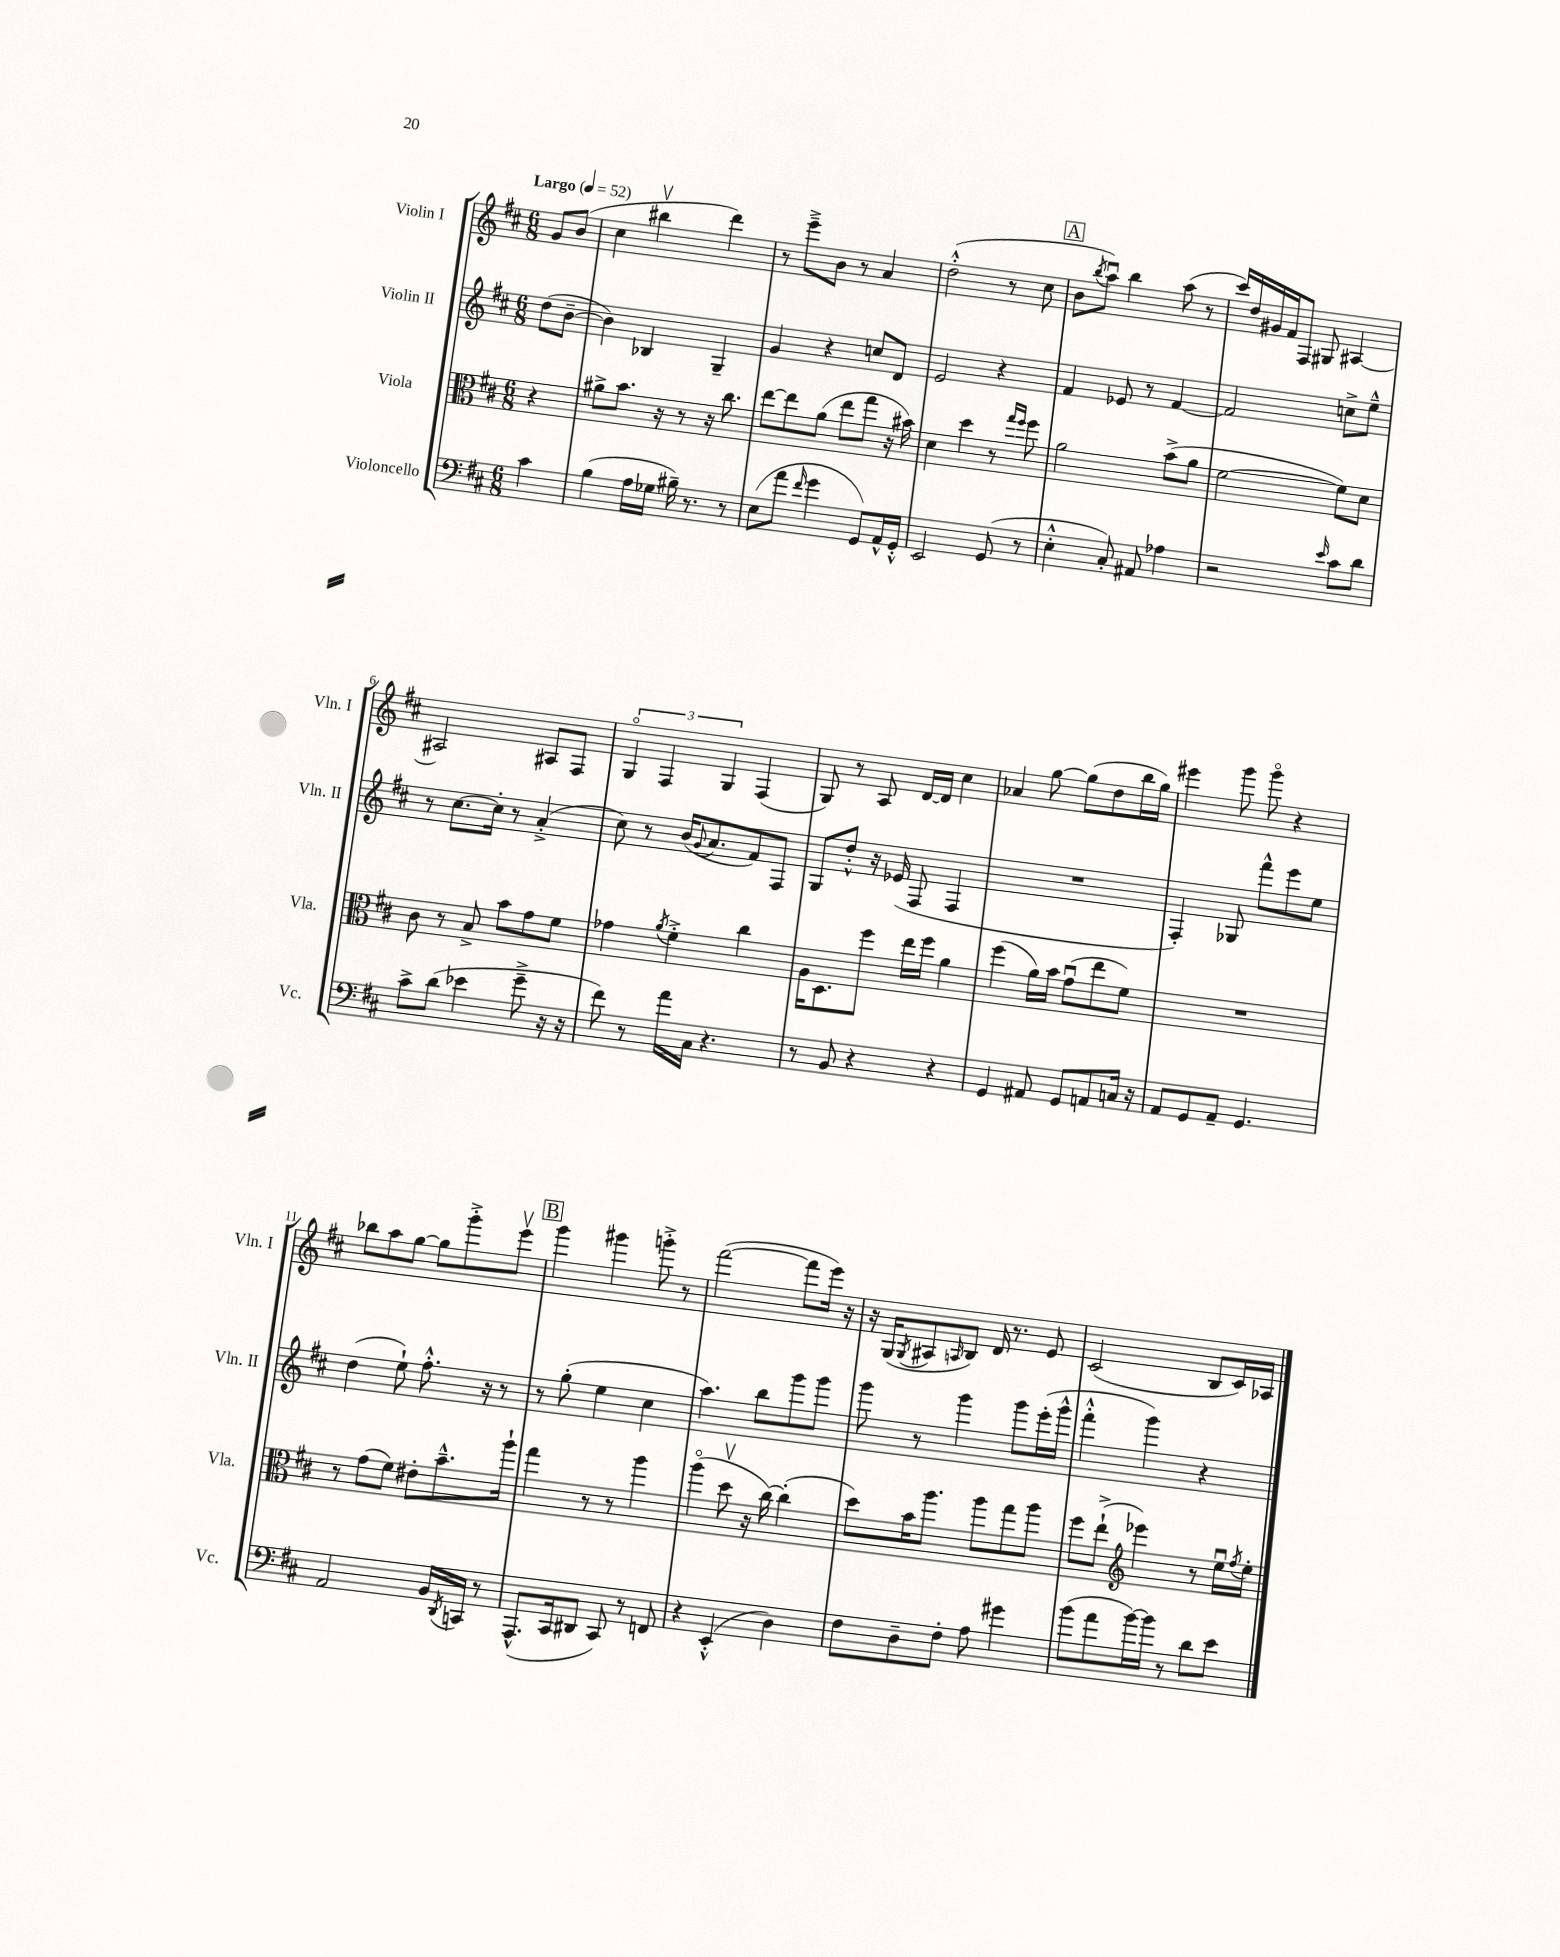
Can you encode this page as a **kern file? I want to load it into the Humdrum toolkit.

**kern	**kern	**kern	**kern
*part4	*part3	*part2	*part1
*staff4	*staff3	*staff2	*staff1
*I"Violoncello	*I"Viola	*I"Violin II	*I"Violin I
*I'Vc.	*I'Vla.	*I'Vln. II	*I'Vln. I
*clefF4	*clefC3	*clefG2	*clefG2
*k[f#c#]	*k[f#c#]	*k[f#c#]	*k[f#c#]
*M6/8	*M6/8	*M6/8	*M6/8
*MM52	*MM52	*MM52	*MM52
=	=	=	=
!	!	!	!LO:TX:a:B:t=Largo
4c#\	4r	(8dd\L	8g/L
.	.	[8b~\J	(8b/J
=1	=1	=1	=1
(4B\	8a#X^\L	4b\])	4cc#\
.	8.b\J	.	.
16A\LL	.	4B-X/	4bb#Xv\
16G-X\JJ	16r	.	.
16B#X~\)	8r	.	.
8.r	.	.	.
.	16r	4G~/	4ddd\)
.	8.cc#\	.	.
8r	.	.	.
=2	=2	=2	=2
(8E\L	[8ee\L	4g/	8r
8a\J	8ee\]	.	8eee~^\L
16qqf#/	.	.	.
4g\	(8a\J	4r	8b\J
.	8ee\L	.	8r
8GG/L)	8gg\J	8ccn/L	4a/
16AA^^/L	16r	8d/J	.
16GG'^^/JJ	16b#X\)	.	.
=3	=3	=3	=3
2EE/	4d\	2e/	(2dd'^^\
.	4dd\	.	.
(8GG/	8r	4r	8r
.	16qqgg/LL	.	.
.	16qqff#/JJ	.	.
8r	8ff#\	.	8cc#\
!!LO:REH:place=s1:t=A
=4	=4	=4	=4
4E'^^\	2a\	4f#/	8b\L
.	.	.	8qbb/
.	.	.	8aau\J)
8C#'/)	.	8e-X/	4bb\
8AA#X/	.	8r	.
4A-X\	(8b^\L	[4f#/	(8aa\
.	8a\J	.	8r
=5	=5	=5	=5
2r	[2f#\	2f#/]	16ccc#/LL)
.	.	.	16dd/
.	.	.	16g#X/
.	.	.	16f#/J
.	.	.	8F#/J
.	.	.	8G#X/
16qqe/	.	.	.
8c#\L	8f#\L])	8ccn^\L	[4A#X/
8d\J	8d\J	8ee~^^\J	.
!!LO:LB:g=z
=6	=6	=6	=6
8c#^\L	8c#\	8r	2A#X/]
(8d\J	8r	[8.cc#\L	.
4e-X\	8B^/	.	.
.	.	16cc#'\Jk]	.
.	8b\L	8r	.
8g~^\	8g\	(4a'^/	8A#X/L
16r	8f#\J	.	8F#/J
16r	.	.	.
=7	=7	=7	=7
8f#\)	4g-X\	8cc#\)	6G/
8r	.	8r	.
.	.	.	6F#/
.	8qa/	.	.
16a\LL	4f#'^\	(16b/KL	.
.	.	8qqg/	.
16C#\JJ	.	8.a/	.
.	.	.	6G/
4.r	.	.	.
.	4cc#\	8f#/)	(4F#/
.	.	8F#/J	.
=8	=8	=8	=8
8r	16A\KL	8G/L	8G/)
.	8.D\	.	.
8BB/	.	8dd'^^/J	8r
4r	8ff#\J	16r	8A/
.	.	(16e-X/	.
.	16ee\LL	8F#/	[16d/LL
.	16ff#\JJ	.	16d/JJ]
4r	4a\	4F#/	4cc#\
=9	=9	=9	=9
4GG/	(4ff#\	2.r	4a-X/
8AA#X/	16a\LL)	.	[8gg\
.	16b\JJ	.	.
8GG/L	(8gu\L	.	(8gg\L]
8AAn/	8ee\	.	8dd\
16Cn/Jk	8f#\J)	.	16bb\L
16r	.	.	16gg\JJ)
=10	=10	=10	=10
8AA/L	2.r	4F#'/)	4eee#X\
8GG/	.	.	.
8AA~/J	.	8G-X/	8ggg\
4.GG/	.	8fff#^^\L	8ggg\
.	.	8eee\	4r
.	.	8ee\J	.
!!LO:LB:g=z
=11	=11	=11	=11
2AA/	8r	(4dd\	8bb-X\L
.	(8g\L	.	8aa\
.	8f#\J)	8ee`\)	[8gg\J
.	8e#X'\L	8.ff#'^^\	8gg\L]
16BB/LL	8.b~^^\	.	8ggg'^\
8qDD/	.	.	.
16CCn/JJ	.	16r	.
8r	.	8r	8eeev\J
.	16aa`\Jk	.	.
!!LO:REH:place=s1:t=B
=12	=12	=12	=12
(8.AAA^^/L	4gg\	8r	4ggg\
.	.	(8gg'\	.
16CC#/k	.	.	.
8DD#X/J	8r	4ee\	4ggg#X\
8CC#/)	8r	.	.
8r	4aa\	4cc#\	8gggn'^\
8FFn/	.	.	8r
=13	=13	=13	=13
4r	(4aa\	4.aa\)	([2fff#\
(4EE'^^/	8ddv\	.	.
.	16r	8bb\L	.
.	[16cc#\)	.	.
4D\)	(4cc#'\]	8ggg\	8fff#\L]
.	.	8ggg\J	16eee\Jk)
.	.	.	16r
=14	=14	=14	=14
8F#\L	8dd\L)	8ggg\	16r
.	.	.	(16G/KL
.	.	.	8qG/
8D~\	16b\K	8r	8A#X/
.	8.aa\J	.	.
.	.	.	16qqAn/
8F#'\J	.	4ggg\	8B/J)
8A\	8aa\L	.	16d/
.	.	.	8.r
4g#X\	8gg\	8ggg\L	.
.	8aa\J	(16eee'\L	8e/
.	.	16ggg^^\JJ	.
=15	=15	=15	=15
(8b\L	8ff#\L	4fff#'^^\	(2c#/
8a\	(8ee`^\J	.	.
*	*clefG2	*	*
[16b\L)	4eee-X\)	4ggg\)	.
16b\JJ]	.	.	.
8r	.	.	.
8d\L	8r	4r	8B/L
8e\J	16eeu\LL	.	16c#/L)
.	8qff#/	.	.
.	16ee'\JJ	.	16A-X/JJ
==	==	==	==
*-	*-	*-	*-
